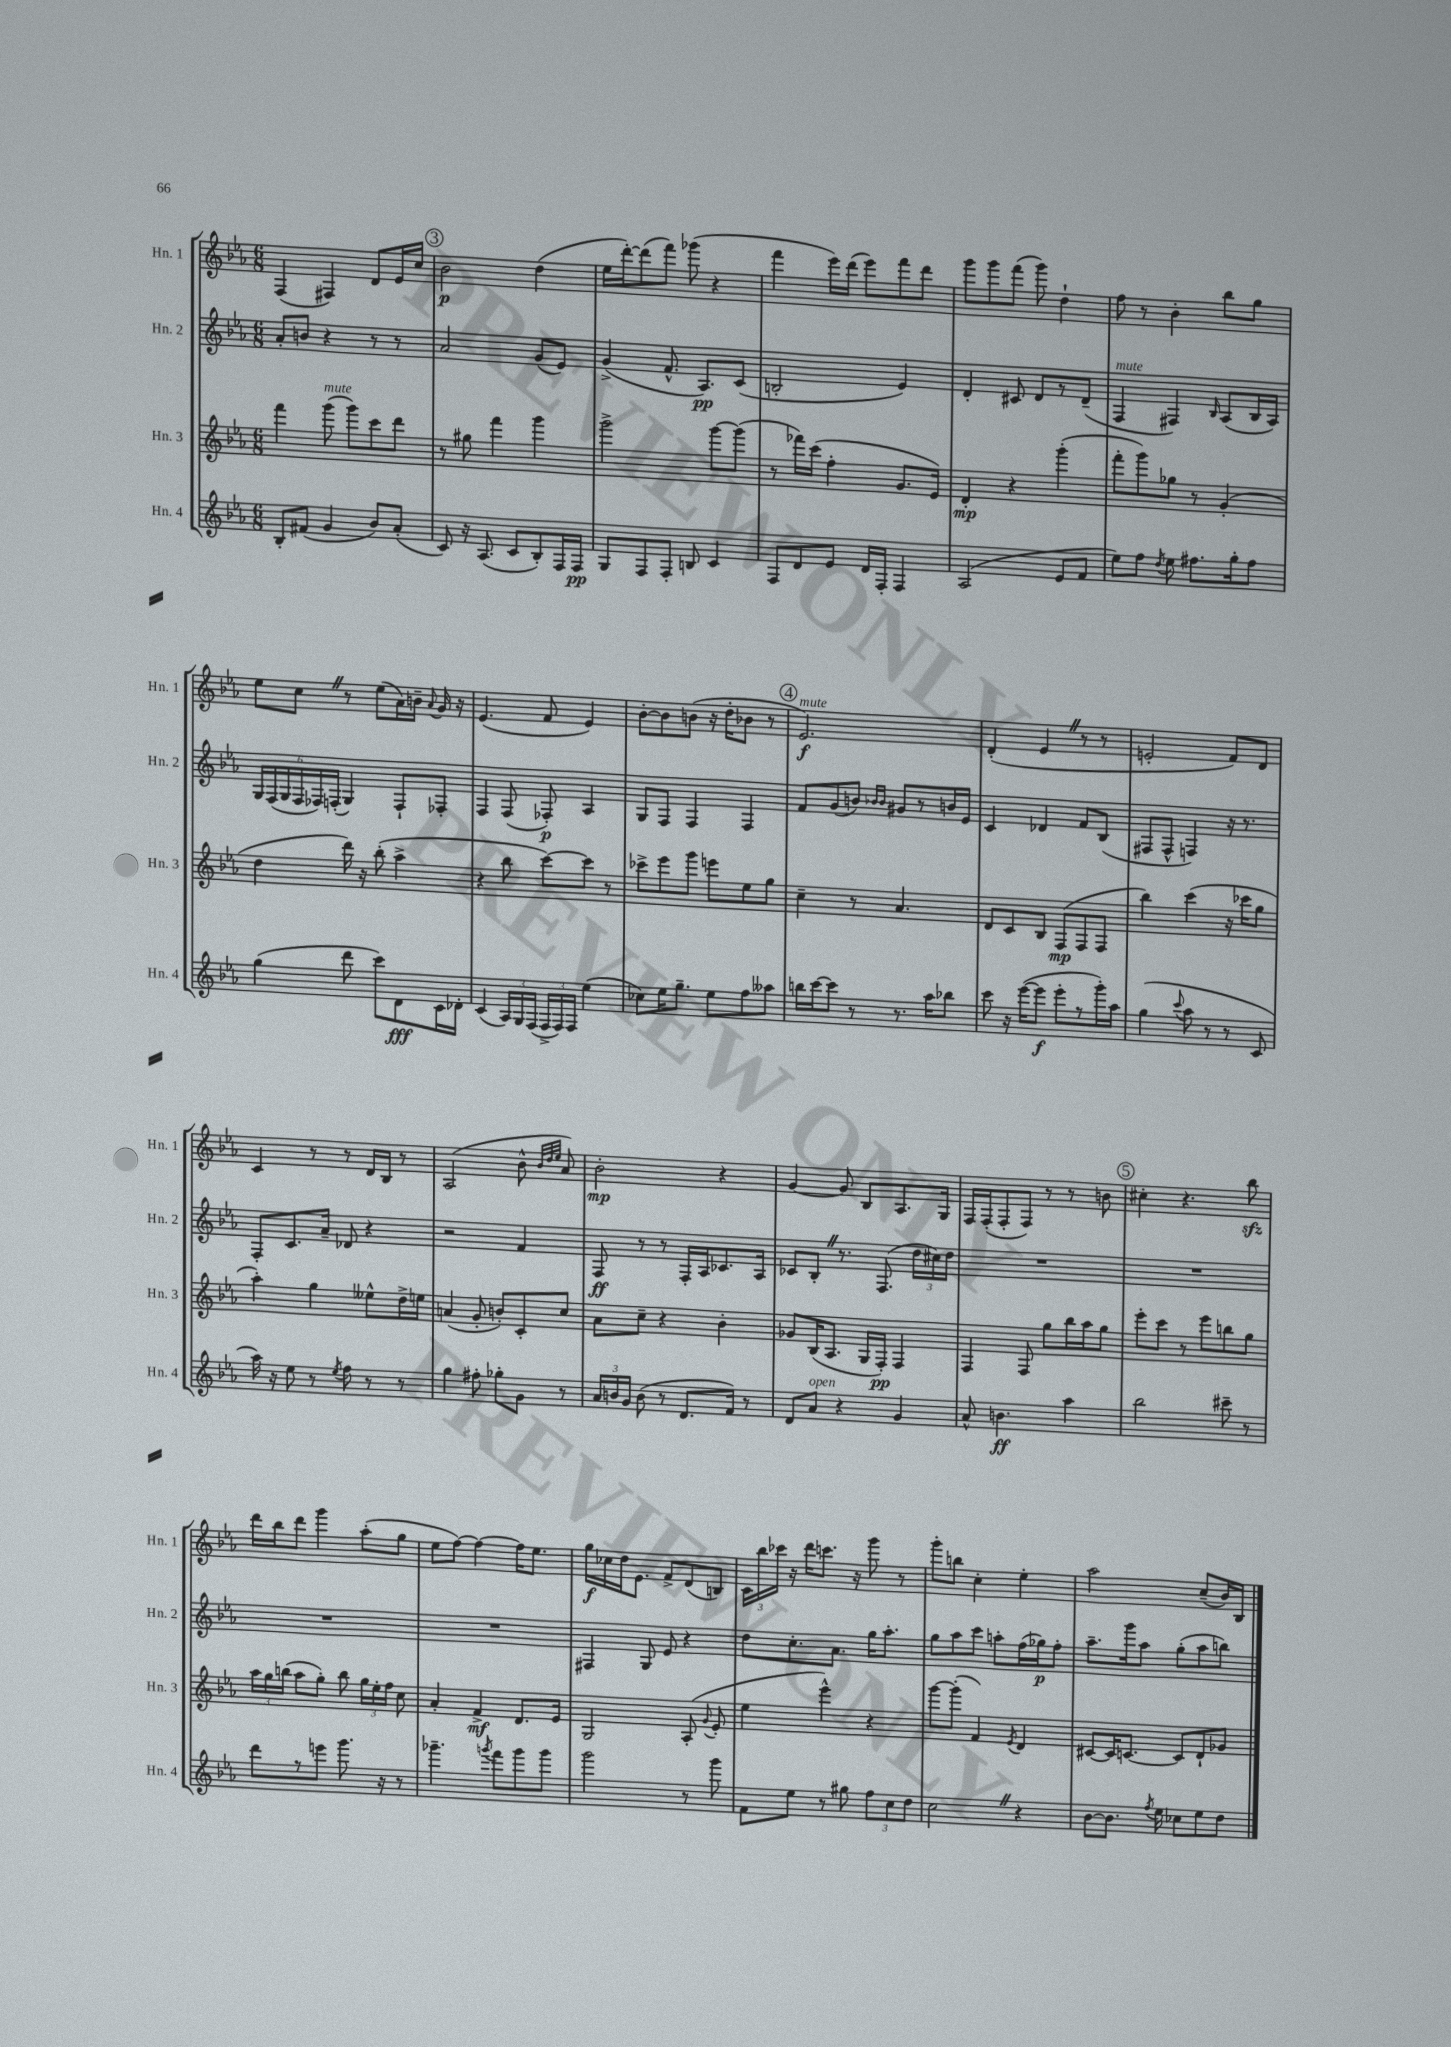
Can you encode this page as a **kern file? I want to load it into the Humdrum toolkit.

**kern	**kern	**kern	**kern
*staff4	*staff3	*staff2	*staff1
*clefG2	*clefG2	*clefG2	*clefG2
*k[b-e-a-]	*k[b-e-a-]	*k[b-e-a-]	*k[b-e-a-]
*M6/8	*M6/8	*M6/8	*M6/8
8B-'	4fff	8a-'	(4F
(8f#	.	8b	.
4g	(8ggg	4r	4F#)
.	8ggg)	.	.
8b-)	8ccc	8r	8d
(8a-'	8ddd	8r	16e-
.	.	.	16cc
=	=	=	=
8c)	8r	2a-	2b-
16r	8gg#	.	.
(8.A-	.	.	.
.	4fff	.	.
8c	.	.	.
8B-')	4ggg	(8g	(4dd
16F	.	8e-)	.
16F	.	.	.
=	=	=	=
8G	2ggg^	(4g^	16ee-
.	.	.	[16ddd')
8F	.	.	(8ddd]
8F'	.	8.f^^	8fff)
8B	.	.	(8ggg-
.	.	8.A-)	.
4c	[8ggg	.	4r
.	(8ggg]	(8c	.
=	=	=	=
8F	8r	2B'	4fff
8d	16fff-)	.	.
.	(16ccc	.	.
8e-	4ff'	.	16eee-)
.	.	.	(16ddd
16d	.	.	8eee-)
16F'	.	.	.
4F	8.g	4e-)	8fff
.	.	.	8ddd
.	16e-)	.	.
=	=	=	=
(2A-	4d'	4d'	8ggg
.	.	.	8ggg
.	4r	8c#	(8fff
.	.	8d	8ggg)
8e-	(4ggg'	8r	4dd`
8f	.	(8d~	.
=	=	=	=
8ee-)	8fff'	4F	8ff
8ff	8ggg)	.	8r
8qdd	.	.	.
8ee-	8gg-	4F#)	4b-'
8.ff#	8r	.	.
.	.	16qqB-	.
.	(4g'	(8A-	8bb-
16gg'	.	.	.
8ff#	.	16B-	8gg
.	.	16A-)	.
=	=	=	=
(4gg	4dd	24G	8ee-
.	.	(24F	.
.	.	24G	.
.	.	24F	8cc
.	.	24F-)	.
.	.	(24F'	.
8ddd	16ddd)	4G)	8r
.	16r	.	.
8ccc)	(8bb-'	.	(8ee-
8d	4aa-^	8F`	16a-)
.	.	.	16b~
.	.	.	8qqa-
16c	.	8F-'	16g
16d-'	.	.	16r
=	=	=	=
(4c	4r	4F	(4.e-
24A-)	8bb-	(8F	.
24G	.	.	.
(24F	.	.	.
24F^	[8ccc)	8F-')	8f
24F)	.	.	.
24F	.	.	.
(4ee-	8ccc]	4A-	4e-)
.	8r	.	.
=	=	=	=
8cc-)	8ccc-^	8G	[8b-'
16ee-	8eee-	8F	8b-]
8.gg~	.	.	.
.	8ggg	4F	(8b
8ee-	8eee	.	16r
.	.	.	16dd'
8ff	8ee-	4F	8b-
8aa--	8gg	.	8r
=	=	=	=
16bb	4cc~	8f	2.e-)
[16ccc	.	.	.
8ccc]	.	(8g	.
8r	8r	8b)	.
.	.	16qqb-	.
.	.	16qqb-	.
8.r	4.a-	8g#	.
.	.	8r	.
16aa-	.	.	.
8bb-	.	16b	.
.	.	16e-	.
=	=	=	=
8ccc	8d	4c	(4d'
16r	8c	.	.
([16eee-	.	.	.
8eee-]	8B-	4d-	4e-
8eee-'	(8F	.	.
8r	8F	8f	8r
16ggg')	8F	(8B-	8r
16aa-	.	.	.
=	=	=	=
(4gg	4bb-)	8F#	2e'
.	.	8F#^^	.
8qqccc	.	.	.
8aa-	(4ccc	4F)	.
8r	.	.	.
8r	16r	16r	8f)
.	16ccc-	8.r	.
8c	8gg	.	8d
=	=	=	=
16aa-)	4aa-')	8F'	4c
16r	.	.	.
8ee-	.	8.c	.
8r	4gg	.	8r
.	.	16a-~	.
8qee-	.	.	.
8ff	.	8d-	8r
8r	8ee--^^	4r	16d
.	.	.	16B-
8r	16dd^	.	8r
.	16ee	.	.
=	=	=	=
4gg	(4a	2r	(2A-
8ff#'	8g'	.	.
8gg-'	8b')	.	.
8g	8c'	4f	8b-^^
.	.	.	32qqb-
.	.	.	32qqdd
.	.	.	32qqee-
8r	8cc	.	8a-)
=	=	=	=
24a-	8a-	8F	2b-'
24b	.	.	.
24g	.	.	.
(8b	8cc~	8r	.
8r	4r	8r	.
8.d	.	16F'	.
.	.	16A-	.
.	4b-'	8.c-	4r
16f)	.	.	.
8r	.	.	.
.	.	16A-	.
=	=	=	=
8d	8g-	8c-	[4g
8a-	(16B-	8B-'	.
.	8.A-	.	.
4r	.	8.r	8g]
.	16G	.	8B-
.	16F')	(8.F	.
4g	4F	.	8.A-
.	.	24dd	.
.	.	24cc#)	.
.	.	.	16G
.	.	24dd	.
=	=	=	=
8a-^^	4F	2.r	16F
.	.	.	(16F'
4.b	.	.	8F'
.	8F	.	8F)
.	8gg	.	8r
4aa-	16bb-	.	8r
.	16aa-	.	.
.	8gg	.	8b
=	=	=	=
2bb-	8eee-'	2.r	4cc#'
.	8ccc	.	.
.	8r	.	4.r
.	8eee-	.	.
8ccc#~	8bb	.	.
8r	8gg	.	8bb-
=	=	=	=
8ddd	24aa-	2.r	16ddd
.	24gg	.	.
.	.	.	16bb-
.	(24bb	.	.
8r	8aa-	.	8ddd
8eee	8gg')	.	4ggg
8.ggg	8bb	.	.
.	24gg	.	(8aa-'
.	24ee-'	.	.
16r	.	.	.
.	24ff	.	.
8r	8cc	.	8gg
=	=	=	=
4.ggg-~	4a-'	2.r	8ee-
.	.	.	[8ff)
.	4f^	.	4ff_
8qggg	.	.	.
8fff	.	.	.
8ggg	8.d	.	16ff]
.	.	.	8.ee-
8ggg	.	.	.
.	16e-	.	.
=	=	=	=
2ggg	2G	4F#	16gg
.	.	.	16cc-
.	.	.	16dd
.	.	.	8.e-
.	.	8G	.
.	.	8e-	8f^
8r	(8A-'	4r	(8d
.	8qqg	.	.
8ggg	8e-'	.	8B)
=	=	=	=
8f	4ee-	8dd	24c
.	.	.	24bb-
.	.	.	24ccc-
8ee-	.	8.cc'	16r
.	.	.	16ddd
8r	4eee-^^)	.	8.ccc
.	.	8.a-	.
8gg#	.	.	.
.	.	.	16r
12ff	4r	16gg	8ggg
.	.	8.aa-'	.
12cc	.	.	.
.	.	.	8r
12dd	.	.	.
=	=	=	=
2cc	[8ggg	8gg	8ggg'
.	(8ggg']	8aa-	8bb
.	4f)	8ccc	4cc'
.	.	8aa'	.
.	8qe-	.	.
4r	4d	(16ff	4ee-'
.	.	16gg-)	.
.	.	8ff'	.
=	=	=	=
[8b-	[8c#	8.aa-~	2aa-
8.b-]	16c#]	.	.
.	[8.c	16ggg	.
.	.	8aa-	.
8qff	.	.	.
16ee-	.	.	.
8cc-	8c]	(8gg'	.
8ee-	8d`	8aa-	(8cc~
8dd	8g-	8bb)	16b-)
.	.	.	16B-
==	==	==	==
*-	*-	*-	*-
